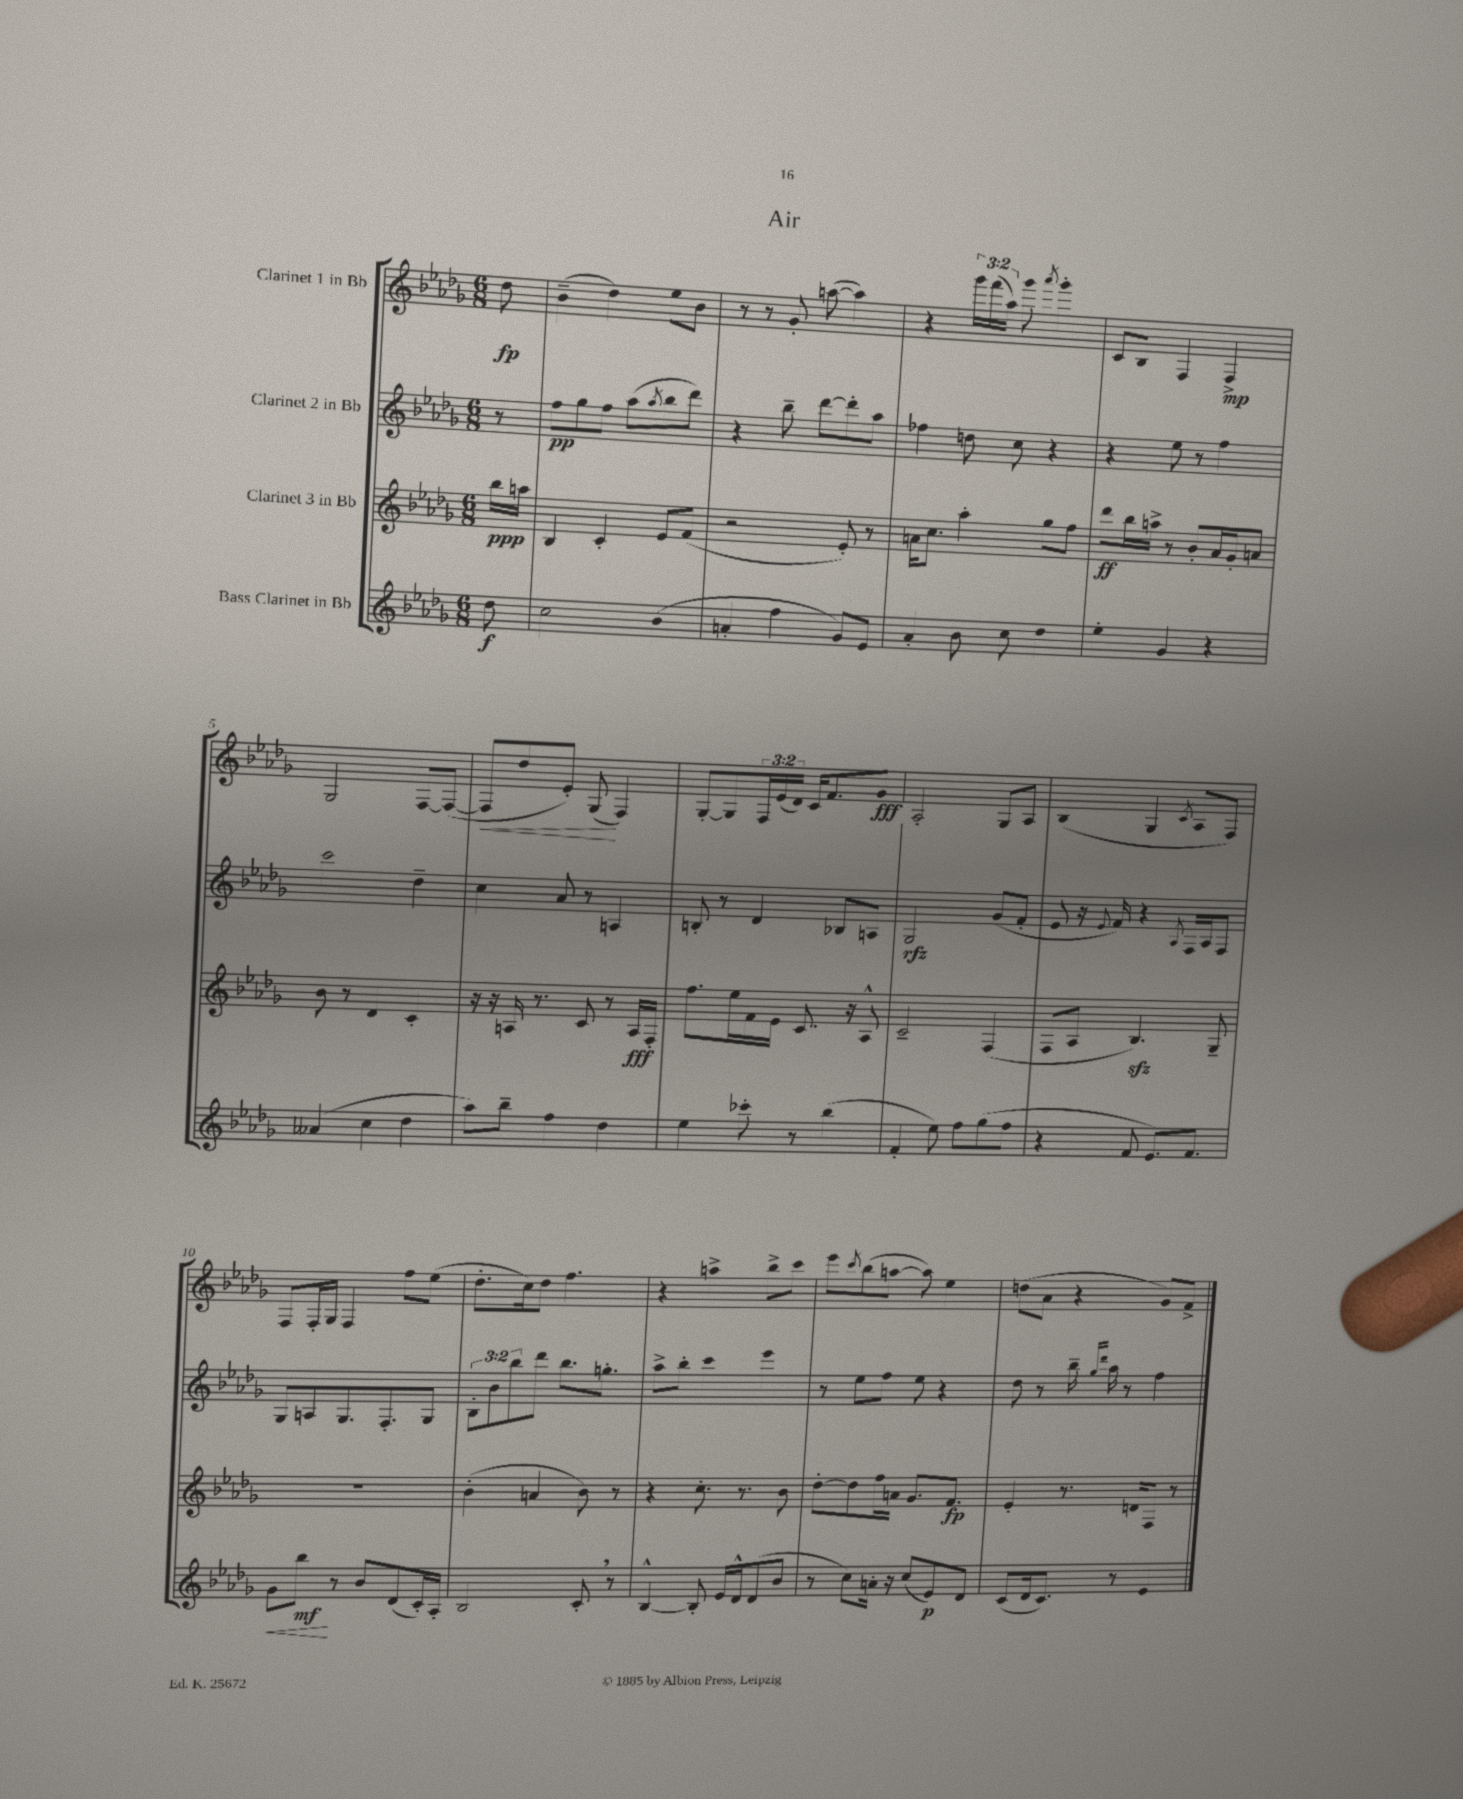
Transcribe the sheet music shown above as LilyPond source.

\header { title = "Air" }
<<
\new StaffGroup <<
\new Staff = "s0" \with { instrumentName = "Clarinet 1 in Bb" } {
    \clef treble \key des \major \numericTimeSignature \time 6/8 \override Staff.TupletNumber.text = #tuplet-number::calc-fraction-text \partial 8
    des''8\fp |
    bes'4--( des''4) ees''8 bes'8 |
    r8 r8 ges'8-. a''8~( a''4) |
    r4 \tuplet 3/2 { ges'''16 f'''16( aes''16) } ges'''8 \acciaccatura { aes'''8 } ges'''4-. |
    c'8 bes8 f4 f4->\mp |
    ges2 f8~ f8~( |
    f8\< des''8 ees'8-.) ges8\!( f4) |
    ges8~-. ges8 \tuplet 3/2 { f16 ees'16( des'16) } c'16 f'8. ges'8\fff |
    aes2-. ges8 aes8 |
    bes4( ges4 \acciaccatura { c'8 } aes8 f8) |
    f8 f16-. ges16 f4 f''8 ees''8( |
    des''8.-. c''16) des''8 f''4. |
    r4 a''4-> bes''8-> c'''8 |
    ees'''8 \acciaccatura { c'''8 } bes''8( a''8~ a''8) ees''4 |
    d''8( aes'8 r4 ges'8) f'8-> \bar "|." |
}
\new Staff = "s1" \with { instrumentName = "Clarinet 2 in Bb" } {
    \clef treble \key des \major \numericTimeSignature \time 6/8 \override Staff.TupletNumber.text = #tuplet-number::calc-fraction-text \partial 8
    r8 |
    f''8\pp ges''8 f''8 aes''8( \acciaccatura { aes''8 } bes''8 des'''8) |
    r4 bes''8-- des'''8~ des'''8-. aes''8 |
    fes''4 d''8 c''8 r4 |
    r4 ees''8 r8 f''4 |
    c'''2 des''4-- |
    c''4 aes'8 r8 a4 |
    b8-. r8 des'4 bes8 a8 |
    ges2\rfz ges'8( f'8-. |
    ees'8 r16 \appoggiatura { ees'8 } f'16) r4 \acciaccatura { aes8 } f16 aes16 f8 |
    ges8 a8 ges8. f8.-. ges8 |
    \tuplet 3/2 { bes8-. bes'8 bes''8 } des'''8 bes''8. g''8.-. |
    aes''8-> bes''8-. c'''4 ees'''4 |
    r8 ees''8 f''8 ees''8 r4 |
    des''8 r8 bes''16-- \grace { ges''16 des'''16 } aes''16 r8 f''4 \bar "|." |
}
\new Staff = "s2" \with { instrumentName = "Clarinet 3 in Bb" } {
    \clef treble \key des \major \numericTimeSignature \time 6/8 \partial 8
    bes''16\ppp a''16 |
    bes4 c'4-. ees'8 f'8( |
    r2 ees'8-.) r8 |
    a'16 c''8. aes''4-. ges''8 f''8 |
    des'''8\ff bes''16 a''16-> r8 bes'8-. aes'16 ges'16-. a'8 |
    bes'8 r8 des'4 c'4-. |
    r16 r16 a16 r8. c'8 r8 a16\fff f16-. |
    f''8. ees''16 f'16 ees'16 c'8. r16 aes8-^ |
    c'2-- f4( |
    f8 aes8 bes4.\sfz) ges8-- |
    r2. |
    bes'4-.( a'4 bes'8) r8 |
    r4 c''8.-. r8. bes'8 |
    des''8~-. des''8 f''16 a'16 ges'8. f'8.\fp |
    ees'4-. r8. d'16 f8 r8 \bar "|." |
}
\new Staff = "s3" \with { instrumentName = "Bass Clarinet in Bb" } {
    \clef treble \key des \major \numericTimeSignature \time 6/8 \partial 8
    des''8\f |
    c''2 bes'4( |
    a'4-. f''4 ges'8) ees'8 |
    aes'4-. bes'8 c''8 des''4 |
    ees''4-. ges'4 r4 |
    aeses'4( c''4 des''4 |
    aes''8) bes''8-- f''4 des''4 |
    ees''4 ces'''8-. r8 bes''4( |
    f'4-. ees''8) f''8 ges''8( f''8 |
    r4 f'8 ees'8.) f'8. |
    ges'8\< bes''8\mf\! r8 bes'8 des'8( c'16-.) aes16-. |
    bes2 c'8-. \breathe r8 |
    bes4~-^ bes8-. ees'16 des'16-^ des'8( bes'8 |
    r8 c''8) a'16-. r16 c''8( ees'8\p) des'8 |
    c'8( des'16 c'8.) r8 ees'4 \bar "|." |
}
>>
>>
